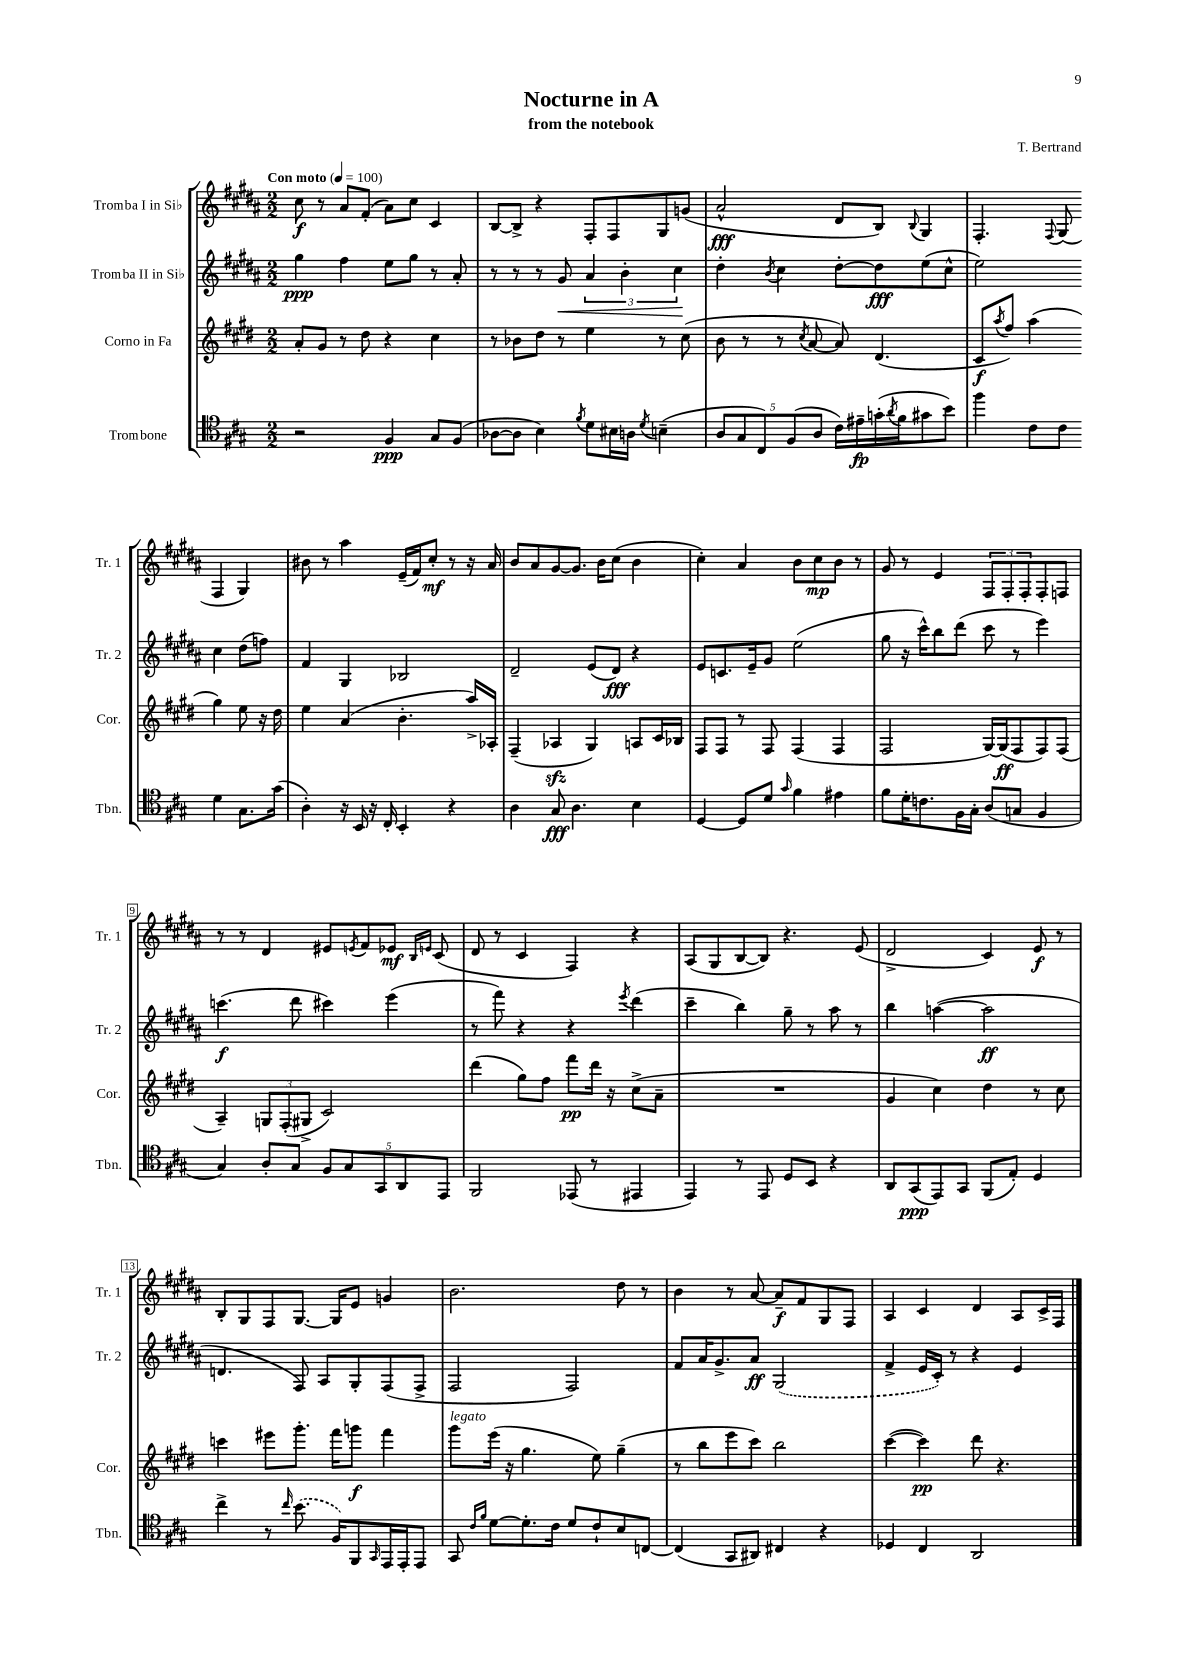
\header { title = "Nocturne in A" composer = "T. Bertrand" subtitle = "from the notebook" }
<<
\new StaffGroup <<
\new Staff = "s0" \with { instrumentName = "Tromba I in Sib" shortInstrumentName = "Tr. 1" } {
    \clef treble \key b \major \numericTimeSignature \time 2/2 \tempo "Con moto" 4 = 100
    cis''8\f r8 ais'8 fis'8-.( ais'8) cis''8 cis'4 |
    b8~ b8-> r4 fis8-. fis8 gis8 g'8( |
    ais'2-^\fff dis'8 b8) \appoggiatura { b8 } gis4 |
    fis4.-. \appoggiatura { fis8 } gis8( fis4 gis4) |
    bis'8 r8 ais''4 e'16--( fis'16) cis''8-.\mf r8 r16 ais'16 |
    b'8 ais'8 gis'8~ gis'8. b'16 cis''8( b'4 |
    cis''4-.) ais'4 b'8 cis''8\mp b'8 r8 |
    gis'8 r8 e'4 \tuplet 3/2 { fis8 fis8-. fis8-. } fis8-. f8 |
    r8 r8 dis'4 eis'8 \acciaccatura { e'8 } fis'8 ees'8\mf \grace { b16 e'16 } cis'8( |
    dis'8 r8 cis'4 fis4) r4 |
    ais8( gis8 b8~ b8) r4. e'8( |
    dis'2-> cis'4) e'8\f r8 |
    b8-. gis8 fis8 gis8.~ gis16 e'8 g'4 |
    b'2. dis''8 r8 |
    b'4 r8 ais'8~ ais'8--\f fis'8 gis8 fis8 |
    ais4 cis'4 dis'4 ais8 cis'16-> fis16 \bar "|." |
}
\new Staff = "s1" \with { instrumentName = "Tromba II in Sib" shortInstrumentName = "Tr. 2" } {
    \clef treble \key b \major \numericTimeSignature \time 2/2
    gis''4\ppp fis''4 e''8 gis''8 r8 ais'8-. |
    r8 r8 r8 gis'8\< \tuplet 3/2 { ais'4 b'4-. cis''4\! } |
    dis''4-. \acciaccatura { b'8 } cis''4 dis''8~-. dis''8\fff e''8( cis''8-^ |
    e''2) cis''4 dis''8( f''8) |
    fis'4 gis4 bes2 |
    dis'2-- e'8( dis'8\fff) r4 |
    e'8 c'8. e'16-- gis'8 e''2( |
    gis''8 r16 cis'''16-^) b''8 dis'''8( cis'''8 r8 e'''4) |
    c'''4.\f( dis'''8 cis'''4) e'''4( |
    r8 fis'''8) r4 r4 \acciaccatura { e'''8 } dis'''4( |
    cis'''4-- b''4) gis''8-- r8 ais''8 r8 |
    b''4 a''4~( a''2\ff |
    d'4. fis8) ais8 gis8-. fis8( fis8-> |
    fis2 fis2) |
    fis'8 ais'16 gis'8.-> ais'8\ff \once \slurDashed gis2( |
    fis'4-> e'16 cis'16-.) r8 r4 e'4 \bar "|." |
}
\new Staff = "s2" \with { instrumentName = "Corno in Fa" shortInstrumentName = "Cor." } {
    \clef treble \key e \major \numericTimeSignature \time 2/2
    a'8-. gis'8 r8 dis''8 r4 cis''4 |
    r8 bes'8 dis''8 r8 e''4 r8 cis''8( |
    b'8 r8 r8 \acciaccatura { cis''8 } a'8~ a'8) dis'4.( |
    cis'8\f \acciaccatura { a''8 } fis''8) a''4( gis''4) e''8 r16 dis''16 |
    e''4 a'4( b'4.-. a''16->) aes16-. |
    fis4--( aes4\sfz gis4) a8 cis'16 bes16 |
    fis8 fis8 r8 fis8 fis4( fis4 |
    fis2 gis16~) gis16\ff( fis8 fis8) fis8( |
    a4--) \tuplet 3/2 { g8 fis8-.( gis8-> } cis'2) |
    dis'''4( gis''8) fis''8 fis'''8\pp dis'''16 r16 cis''8->( a'8-- |
    R1 |
    gis'4 cis''4) dis''4 r8 cis''8 |
    c'''4 eis'''8 gis'''8.-. fis'''16 g'''8\f fis'''4 |
    gis'''8^\markup { \italic "legato" } e'''16( r16 gis''4. e''8) gis''4--( |
    r8 b''8 e'''8 cis'''8) b''2 |
    cis'''4~( cis'''4\pp) dis'''8 r4. \bar "|." |
}
\new Staff = "s3" \with { instrumentName = "Trombone" shortInstrumentName = "Tbn." } {
    \clef tenor \key a \major \numericTimeSignature \time 2/2
    r2 fis4\ppp gis8 fis8( |
    aes8~ aes8 b4) \acciaccatura { fis'8 } d'8 bis16 a16 \acciaccatura { d'8 } b4--( |
    \tuplet 5/4 { a8 gis8 cis8) fis8( a8 } cis'16) eis'16--\fp g'16-.( \acciaccatura { a'8 } fis'16 gis'8 b'8) |
    fis''4 cis'8 cis'8 d'4 gis8. gis'16( |
    a4-.) r16 b,16 r16 cis16-. b,4-. r4 |
    a4 gis8\fff a4. b4 |
    d4~ d8 d'8 \grace { gis'16 } fis'4 eis'4 |
    fis'8 d'16-. c'8. fis16 gis16-. a8( g8 fis4 |
    gis4) a8-. gis8 \tuplet 5/4 { fis8 gis8 gis,8 a,8 e,8 } |
    fis,2 ees,8( r8 eis,4 |
    e,4) r8 e,8 d8 b,8 r4 |
    a,8 gis,8\ppp( e,8) gis,8 fis,8( e8-.) d4 |
    cis''4-> r8 \grace { cis''16 } \once \slurDashed b'8.( fis16) fis,8 \grace { gis,16 } e,16 e,16-. e,8 |
    gis,8 \grace { cis'16 fis'16 } d'8~ d'8.-. cis'16 d'8 cis'8-! b8 c8~ |
    c4( gis,8 ais,8) cis4 r4 |
    des4 cis4 a,2 \bar "|." |
}
>>
>>
\layout { \context { \Score \override BarNumber.stencil = #(make-stencil-boxer 0.1 0.3 ly:text-interface::print) } }
